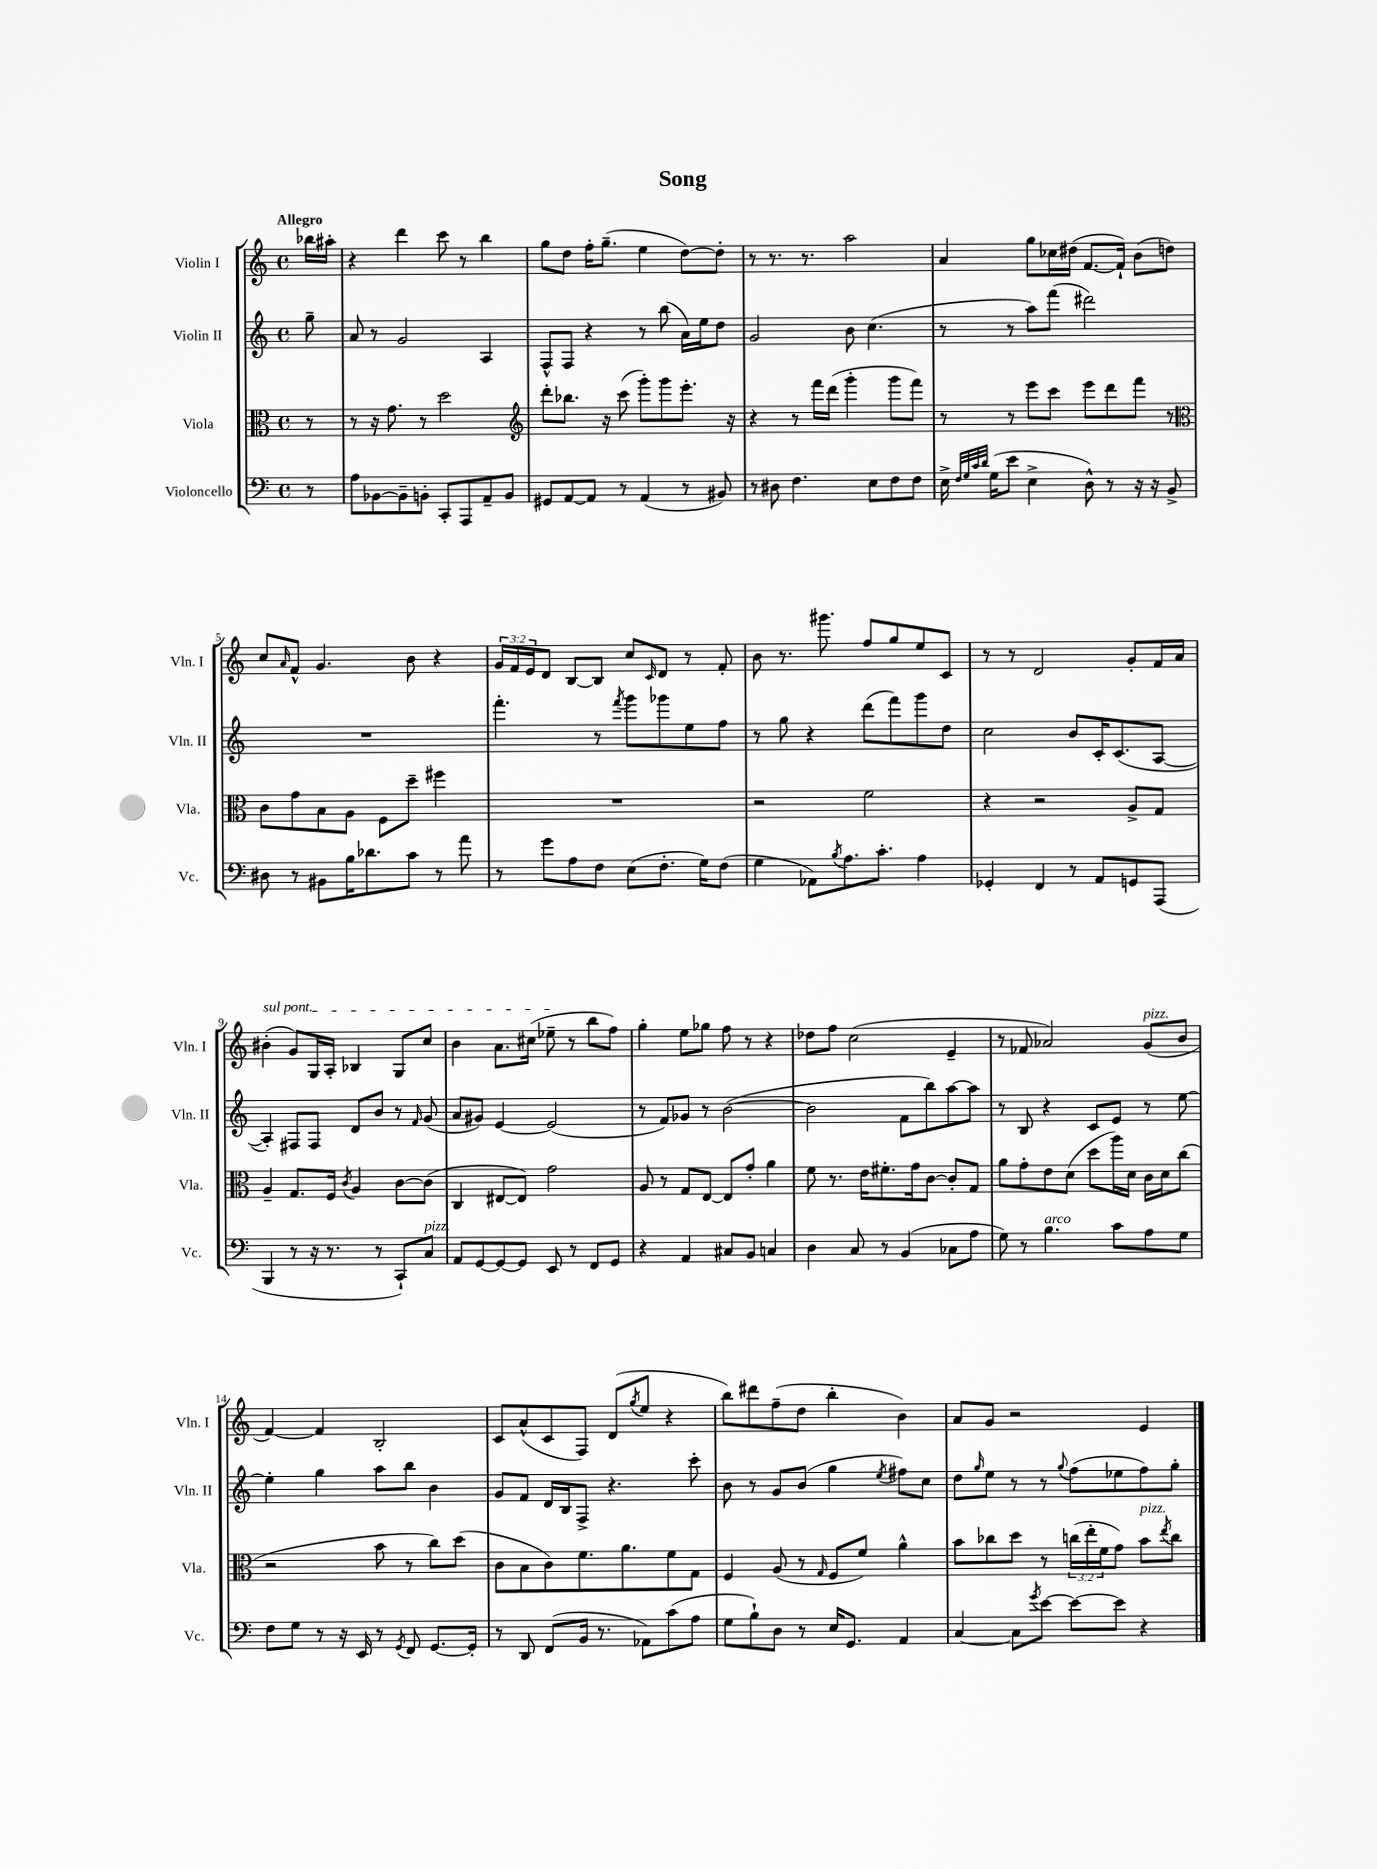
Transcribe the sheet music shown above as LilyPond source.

\header { title = "Song" }
<<
\new StaffGroup <<
\new Staff = "s0" \with { instrumentName = "Violin I" shortInstrumentName = "Vln. I" } {
    \clef treble \key c \major \defaultTimeSignature \time 4/4 \override Staff.TupletNumber.text = #tuplet-number::calc-fraction-text \partial 8 \tempo "Allegro"
    bes''16 ais''16-. |
    r4 d'''4 c'''8 r8 b''4 |
    g''8 d''8 f''16-. g''8.--( e''4 d''8~) d''8-. |
    r8 r8. r8. a''2 |
    a'4 g''8 ces''16 dis''16( f'8.~ f'16-!) b'8( d''8) |
    c''8 \grace { a'16 } f'8-^ g'4. b'8 r4 |
    \tuplet 3/2 { g'16 f'16 e'16 } d'8 b8~ b8 c''8 \grace { c'16 } d'8 r8 f'8-. |
    b'8 r8. gis'''8. f''8 g''8 e''8 c'8 |
    r8 r8 d'2 g'8-. f'16 a'16 |
    \once \override TextSpanner.bound-details.left.text = \markup { \italic "sul pont." } bis'4-.\startTextSpan( g'8) g16 a16-. bes4 g8 c''8 |
    b'4 a'8. cis''16( ees''8--\stopTextSpan r8 b''8 f''8) |
    g''4-. e''8 ges''8 f''8 r8 r4 |
    des''8 f''8 c''2( e'4-- |
    r8 fes'8 aes'2) g'8^\markup { \italic "pizz." }( b'8 |
    f'4~) f'4 b2-. |
    c'8 a'8-^( c'8 f8) d'8( \acciaccatura { g''8 } e''8 r4 |
    b''8) dis'''8 f''8--( d''8 b''4-. b'4) |
    a'8 g'8 r2 e'4 \bar "|." |
}
\new Staff = "s1" \with { instrumentName = "Violin II" shortInstrumentName = "Vln. II" } {
    \clef treble \key c \major \defaultTimeSignature \time 4/4 \partial 8
    g''8-- |
    a'8 r8 g'2 a4 |
    f8-^ f8 r4 r8 b''8( a'16) e''16 d''8 |
    g'2 b'8 c''4.( |
    r8 r8 a''8) f'''8( dis'''2) |
    R1 |
    f'''4.-. r8 \acciaccatura { f'''8 } g'''8 ges'''8 e''8 f''8 |
    r8 g''8 r4 d'''8( f'''8) g'''8 d''8 |
    c''2 b'8 c'16-. c'8.( a8~ |
    a4-.) fis8 fis8 d'8 b'8 r8 \grace { f'16 } g'8( |
    a'8 gis'8) e'4~ e'2( |
    r8 f'8) ges'8 r8 b'2~( |
    b'2 f'8 b''8) a''8~ a''8 |
    r8 b8 r4 c'8 e'8 r8 e''8~ |
    e''4-. g''4 a''8 b''8 b'4 |
    g'8 f'8 d'16 b16 f8-> r4. c'''8-. |
    b'8 r8 g'8 b'8( g''4 \acciaccatura { e''8 } fis''8) c''8 |
    d''8 \grace { g''16 } e''8 r8 r8 \appoggiatura { g''8 } f''8( ees''8 f''8) g''8-. \bar "|." |
}
\new Staff = "s2" \with { instrumentName = "Viola" shortInstrumentName = "Vla." } {
    \clef alto \key c \major \defaultTimeSignature \time 4/4 \override Staff.TupletNumber.text = #tuplet-number::calc-fraction-text \partial 8
    r8 |
    r8 r16 g'8. r8 d''2 |
    \clef treble d'''8-. bes''8. r16 c'''8( g'''8-.) g'''8 e'''8.-. r16 |
    r4 r8 f'''16 d'''16( g'''4-. g'''8 f'''8) |
    r8 r8 e'''8 c'''8 e'''8 d'''8 f'''8 r8 |
    \clef alto c'8 g'8 b8 a8 f8 d''8-- fis''4 |
    R1 |
    r2 f'2 |
    r4 r2 a8-> g8 |
    a4-- g8. f16 \acciaccatura { c'8 } a4 c'8~ c'8( |
    c4 eis8~ eis8) g'2 |
    a8 r8 g8 e8~ e8 g'8-. a'4 |
    f'8 r8. e'16 fis'8.-. g'16 c'8~ c'8-. g8 |
    a'8 g'8-. e'8 d'8( d''8 a''16) d'16 c'16 d'16 c''8( |
    r2 b'8 r8 c''8) d''8( |
    c'8 b8 c'8) f'8. a'8. f'8 g8 |
    f4 a8( r8 \grace { g16 } f8 f'8) a'4-^ |
    b'8 ces''8 d''8 r8 \tuplet 3/2 { c''16( e''16-. f'16 } g'8) b'8^\markup { \italic "pizz." } \acciaccatura { e''8 } c''8 \bar "|." |
}
\new Staff = "s3" \with { instrumentName = "Violoncello" shortInstrumentName = "Vc." } {
    \clef bass \key c \major \defaultTimeSignature \time 4/4 \partial 8
    r8 |
    a8 bes,8~ bes,8-- b,8-. c,8-. a,,8 a,8-- b,8 |
    gis,8 a,8~ a,8 r8 a,4( r8 bis,8) |
    r8 dis8 f4. e8 f8 f8 |
    e16-> \grace { f32 g32 c'32 d'32 } g16( e'8 e4-> d8-^) r8 r16 r16 b,8-> |
    dis8 r8 bis,8 b16 des'8. c'8 r8 a'8 |
    r8 g'8 a8 f8 e8( f8.-. g16) f8( |
    g4 aes,8) \acciaccatura { b8 } a8. c'8.-. a4 |
    ges,4-. f,4 r8 a,8 g,8 a,,8( |
    b,,4 r8 r16 r8. r8 c,8-!) c8^\markup { \italic "pizz." } |
    a,8 g,8~ g,8~ g,8 e,8 r8 f,8 g,8 |
    r4 a,4 cis8 b,8 c4 |
    d4 c8 r8 b,4( ces8 a8 |
    g8) r8 b4.^\markup { \italic "arco" } c'8 a8 g8 |
    f8 g8 r8 r16 e,16 r8 \acciaccatura { g,8 } f,8 g,8.~ g,16-. |
    r8 d,8 f,8( b,16 r8. aes,8) c'8( a8 |
    g8 b8-!) d8 r8 e16 g,8. a,4 |
    c4~ c8 \acciaccatura { g'8 } e'8~ e'8~ e'8 r4 \bar "|." |
}
>>
>>
